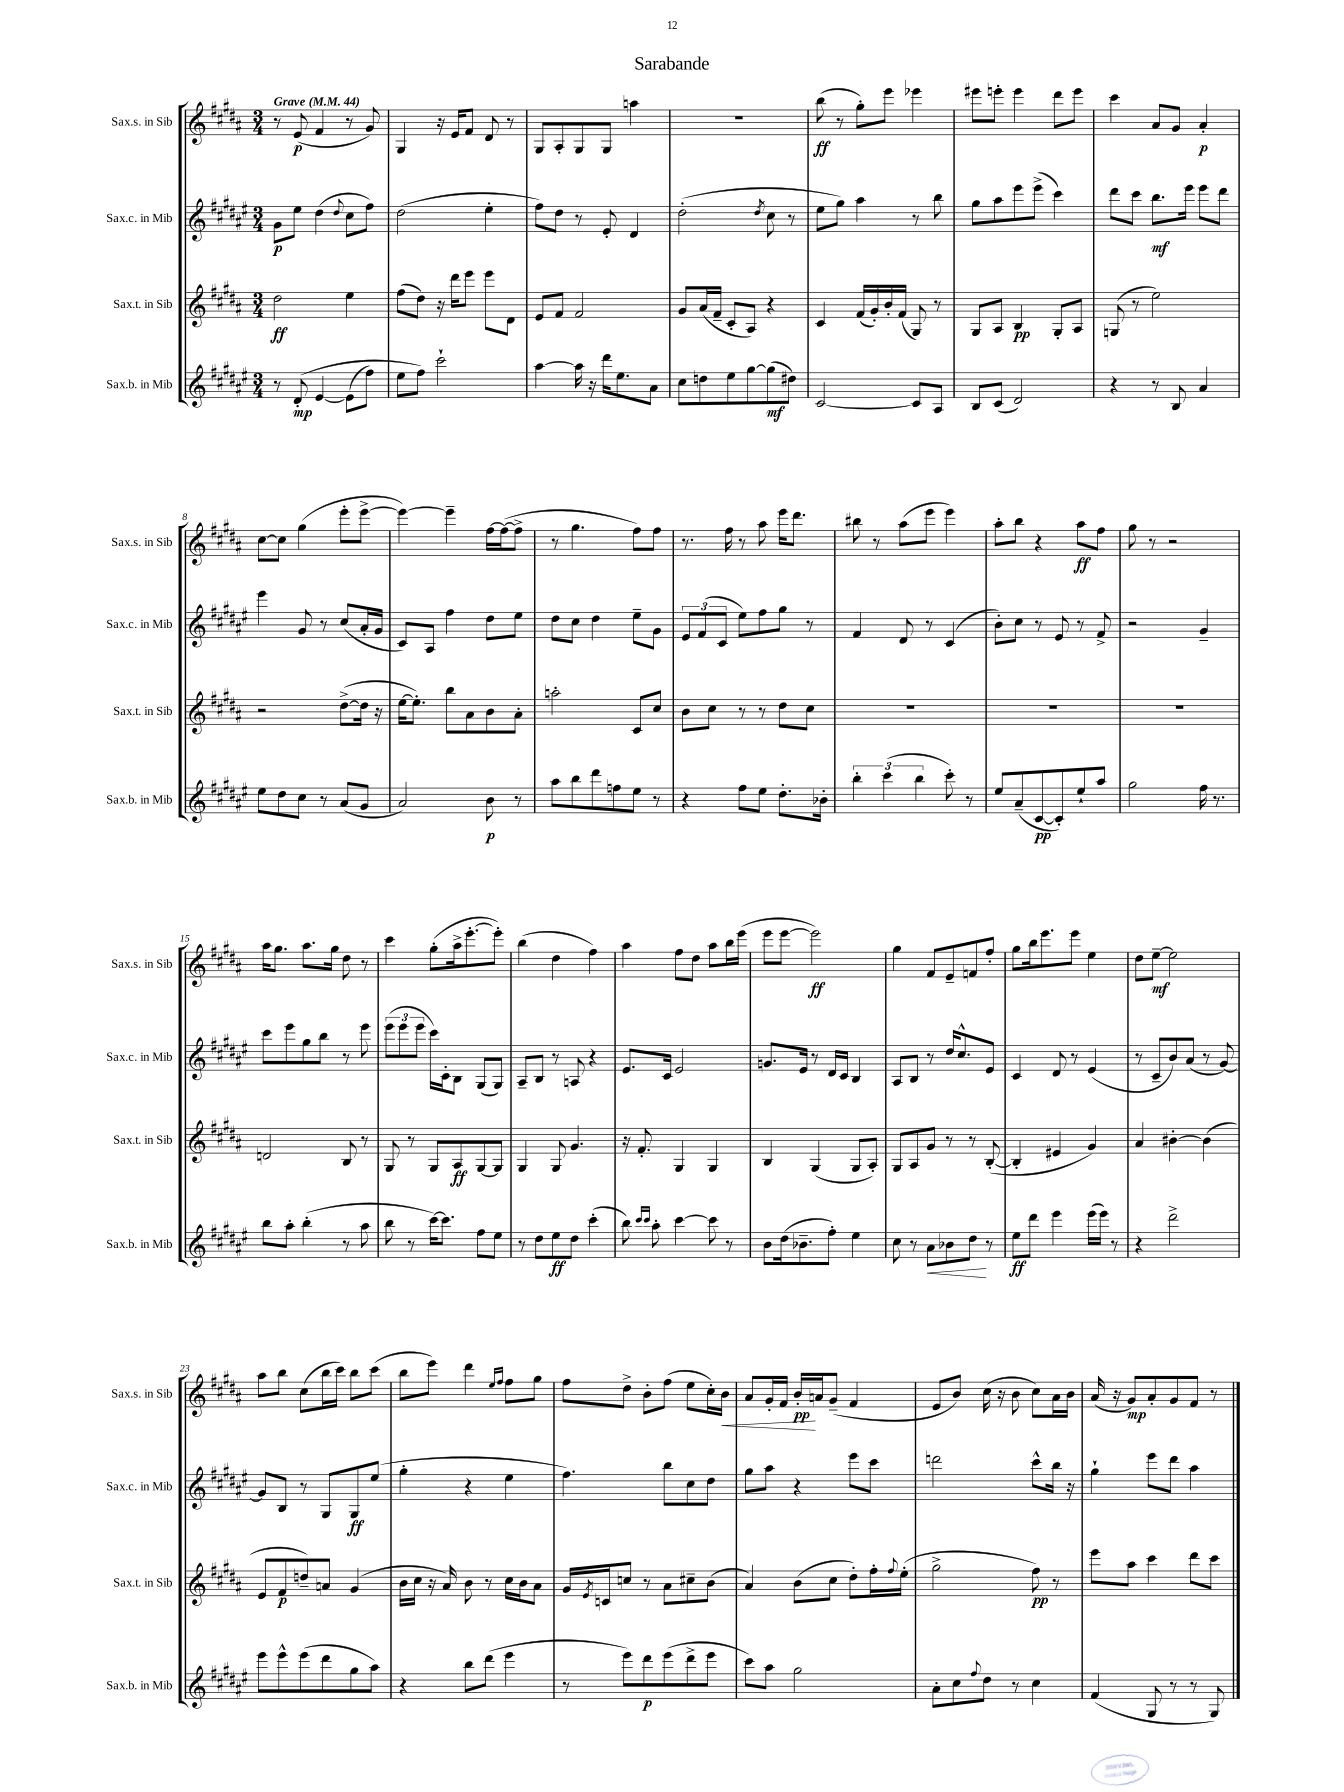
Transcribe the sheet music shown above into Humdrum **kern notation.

**kern	**kern	**kern	**kern
*staff4	*staff3	*staff2	*staff1
*clefG2	*clefG2	*clefG2	*clefG2
*k[f#c#g#d#a#e#]	*k[f#c#g#d#a#]	*k[f#c#g#d#a#e#]	*k[f#c#g#d#a#]
*M3/4	*M3/4	*M3/4	*M3/4
*MM44	*MM44	*MM44	*MM44
8r	2dd#	8g#	8r
&(8d#'	.	8ee#	(8e
[4e#	.	(4dd#	4f#
.	.	8qqdd#	.
(8e#]	4ee	8cc#	8r
8ff#)	.	8ff#)	8g#)
=	=	=	=
8ee#	(8ff#	(2dd#	4G#
8ff#&)	8dd#)	.	.
2ccc#`	16r	.	16r
.	16ddd#	.	16e
.	8eee	.	8f#
.	8eee	4ee#'	8d#
.	8d#	.	8r
=	=	=	=
[4aa#	8e	8ff#)	8G#
.	8f#	8dd#	8A#'
16aa#]	2f#	8r	8G#
16r	.	.	.
16ddd#	.	8e#'	8G#
8.ee#	.	.	.
.	.	4d#	4aa
8a#	.	.	.
=	=	=	=
8cc#	8g#	(2dd#'	2.r
8dd	(16a#	.	.
.	16f#~	.	.
8ee#	8c#'	.	.
[8gg#	8A#)	.	.
.	.	8qdd#	.
(8gg#]	4r	8cc#	.
8dd#)	.	8r	.
=	=	=	=
[2c#	4c#	8ee#	(8bb
.	.	8gg#)	8r
.	(16f#	4aa#	8gg#')
.	16g#')	.	.
.	16b'	.	8eee
.	(16f#	.	.
8c#]	8G#)	8r	4eee-
8A#	8r	8bb	.
=	=	=	=
8B	8G#	8gg#	8eee#
(8c#	8A#	8aa#	8eee'
2d#)	4B	8eee#	4eee
.	.	(8eee#^	.
.	8G#'	4ccc#)	8ddd#
.	8A#	.	8eee
=	=	=	=
4r	(8G	8ddd#	4ccc#
.	8r	8ccc#	.
8r	2ee)	8.bb	8a#
8B	.	.	8g#
.	.	16eee#	.
4a#	.	8eee#	4a#'
.	.	8ddd#	.
=	=	=	=
8ee#	2r	4eee#	[8cc#
8dd#	.	.	8cc#]
8cc#	.	8g#	(4gg#
8r	.	8r	.
(8a#	([8dd#^	(8cc#	8eee'
8g#	16dd#]	16a#'	[8eee^
.	16r	16g#	.
=	=	=	=
2a#)	[16ee	8c#)	4eee_)
.	8.ee'])	.	.
.	.	8A#	.
.	8bb	4ff#	4eee~]
.	8a#	.	.
8b	8b	8dd#	[16ff#
.	.	.	(16ff#_
8r	8a#'	8ee#	8ff#^]
=	=	=	=
8aa#	2aa'	8dd#	8r
8bb	.	8cc#	4.gg#
8ddd#	.	4dd#	.
8ff	.	.	.
8ee#	8c#	8ee#~	8ff#)
8r	8cc#	8g#	8ff#
=	=	=	=
4r	8b	12e#	8.r
.	.	(12f#	.
.	8cc#	.	.
.	.	12c#	.
.	.	.	16ff#
8ff#	8r	8ee#)	8r
8ee#	8r	8ff#	8aa#
8.dd#'	8dd#	8gg#	16eee
.	.	.	8.ddd#
.	8cc#	8r	.
16b-'	.	.	.
=	=	=	=
6bb'	2.r	4f#	8bb#
.	.	.	8r
(6ccc#	.	.	.
.	.	8d#	(8aa#
6bb	.	.	.
.	.	8r	8eee
8ccc#')	.	(4c#	4eee)
8r	.	.	.
=	=	=	=
8ee#	2.r	8b')	8aa#'
(8a#~	.	8cc#	8bb
[8c#	.	8r	4r
8c#'])	.	8e#	.
8ee#`	.	8r	8aa#
8aa#	.	8f#^	8ff#
=	=	=	=
2gg#	2.r	2r	8gg#
.	.	.	8r
.	.	.	2r
16ff#	.	4g#~	.
8.r	.	.	.
=	=	=	=
8bb	2d	8ccc#	16aa#
.	.	.	8.gg#
8aa#'	.	8eee#	.
(4bb'	.	8gg#	8.aa#
.	.	8bb	.
.	.	.	16gg#
8r	8B	8r	8dd#
8aa#	8r	8eee#	8r
=	=	=	=
8bb	8G#	(12eee#	4ccc#
.	.	12eee#	.
8r	8r	.	.
.	.	12eee#	.
[16ccc#)	8G#	16ccc#)	(8gg#'
8.ccc#]	.	16c#'	.
.	8A#	8B	16aa#^
.	.	.	[8.eee'
8ff#	[8G#	(8G#	.
8ee#	8G#]	8G#)	8eee'])
=	=	=	=
8r	4G#	8A#~	(4bb
8dd#	.	8B	.
8ee#	8G#	8r	4dd#
8dd#	4.g#	8A	.
(4ccc#'	.	4r	4ff#)
=	=	=	=
8bb)	16r	8.e#	4aa#
.	8.f#'	.	.
16qqccc#	.	.	.
16qqccc#	.	.	.
8aa#'	.	.	.
.	.	16c#	.
[4ccc#	4G#	2e#	8ff#
.	.	.	8dd#
8ccc#]	4G#	.	8aa#
8r	.	.	16bb
.	.	.	(16eee
=	=	=	=
8b	4B	8.g	8eee
(16dd#	.	.	[8eee
8.b-~	.	16e#	.
.	(4G#	8r	2eee])
8ff#')	.	16d#	.
.	.	16c#	.
4ee#	8G#	4B	.
.	8A#')	.	.
=	=	=	=
8cc#	8G#	8A#	4gg#
8r	8A#	8B	.
8a#	8g#	8r	8f#
8b-	8r	16dd#	8e~
.	.	8.cc#^^	.
8dd#	8r	.	8f
8r	([8B'	8e#	8ff#'
=	=	=	=
8ee#	4B']	4c#	8gg#
8ddd#	.	.	16bb
.	.	.	8.eee
4eee#	4e#	8d#	.
.	.	8r	8eee
(16eee#	4g#)	(4e#	4ee
16eee#)	.	.	.
8r	.	.	.
=	=	=	=
4r	4a#	8r	8dd#
.	.	8c#~	[8ee~
2ddd#^	[4b#'	8b)	2ee]
.	.	(8a#	.
.	(4b#]	8r	.
.	.	[8g#)	.
=	=	=	=
8eee#	8e	8g#]	8aa#
8eee#^^	8f#	8B	8bb
(8eee#	8dd~)	8r	(8cc#
8ddd#	8a	8G#	16bb
.	.	.	16ccc#)
8gg#	(4g#	8G#	8bb
8aa#)	.	(8ee#	(8ccc#
=	=	=	=
4r	16b	4gg#'	8bb
.	16cc#	.	.
.	16r	.	8eee)
.	16a#)	.	.
8bb	8b	4r	4ddd#
(8ddd#	8r	.	.
.	.	.	16qqee
.	.	.	16qqff#
4eee#	16cc#	4ee#	8ff#
.	16b	.	.
.	8a#	.	8gg#
=	=	=	=
8r	16g#	4.ff#)	8ff#
.	8qe	.	.
.	16c	.	.
8eee#)	8cc	.	8dd#^
8ddd#	8r	.	8b'
(8eee#	8a#	8bb	(8ff#
8ddd#^	8cc#~	8cc#	8ee
8eee#	(8b	8dd#	16cc#')
.	.	.	16b
=	=	=	=
8ccc#)	4a#)	8gg#	8a#
8aa#	.	8aa#	16g#'
.	.	.	16f#
2gg#	(8b	4r	16b'
.	.	.	16a
.	8cc#	.	(8g#~
.	8dd#')	8eee#	4f#
.	16ff#'	8ccc#	.
.	8qqff#	.	.
.	(16ee'	.	.
=	=	=	=
8a#'	2gg#^	2ddd	8e
8cc#	.	.	8b)
8qqff#	.	.	.
8dd#	.	.	(16cc#
.	.	.	16r
8r	.	.	8b
4cc#	8ff#)	8ccc#^^	8cc#)
.	8r	16bb	16a#
.	.	16r	16b
=	=	=	=
(4f#	8eee	4gg#`	(16a#
.	.	.	16r
.	8aa#	.	8g#)
8G#	4ccc#	8eee#	8a#'
8r	.	8ddd#	8g#
8r	8ddd#	4aa#	8f#
8G#)	8ccc#	.	8r
==	==	==	==
*-	*-	*-	*-
